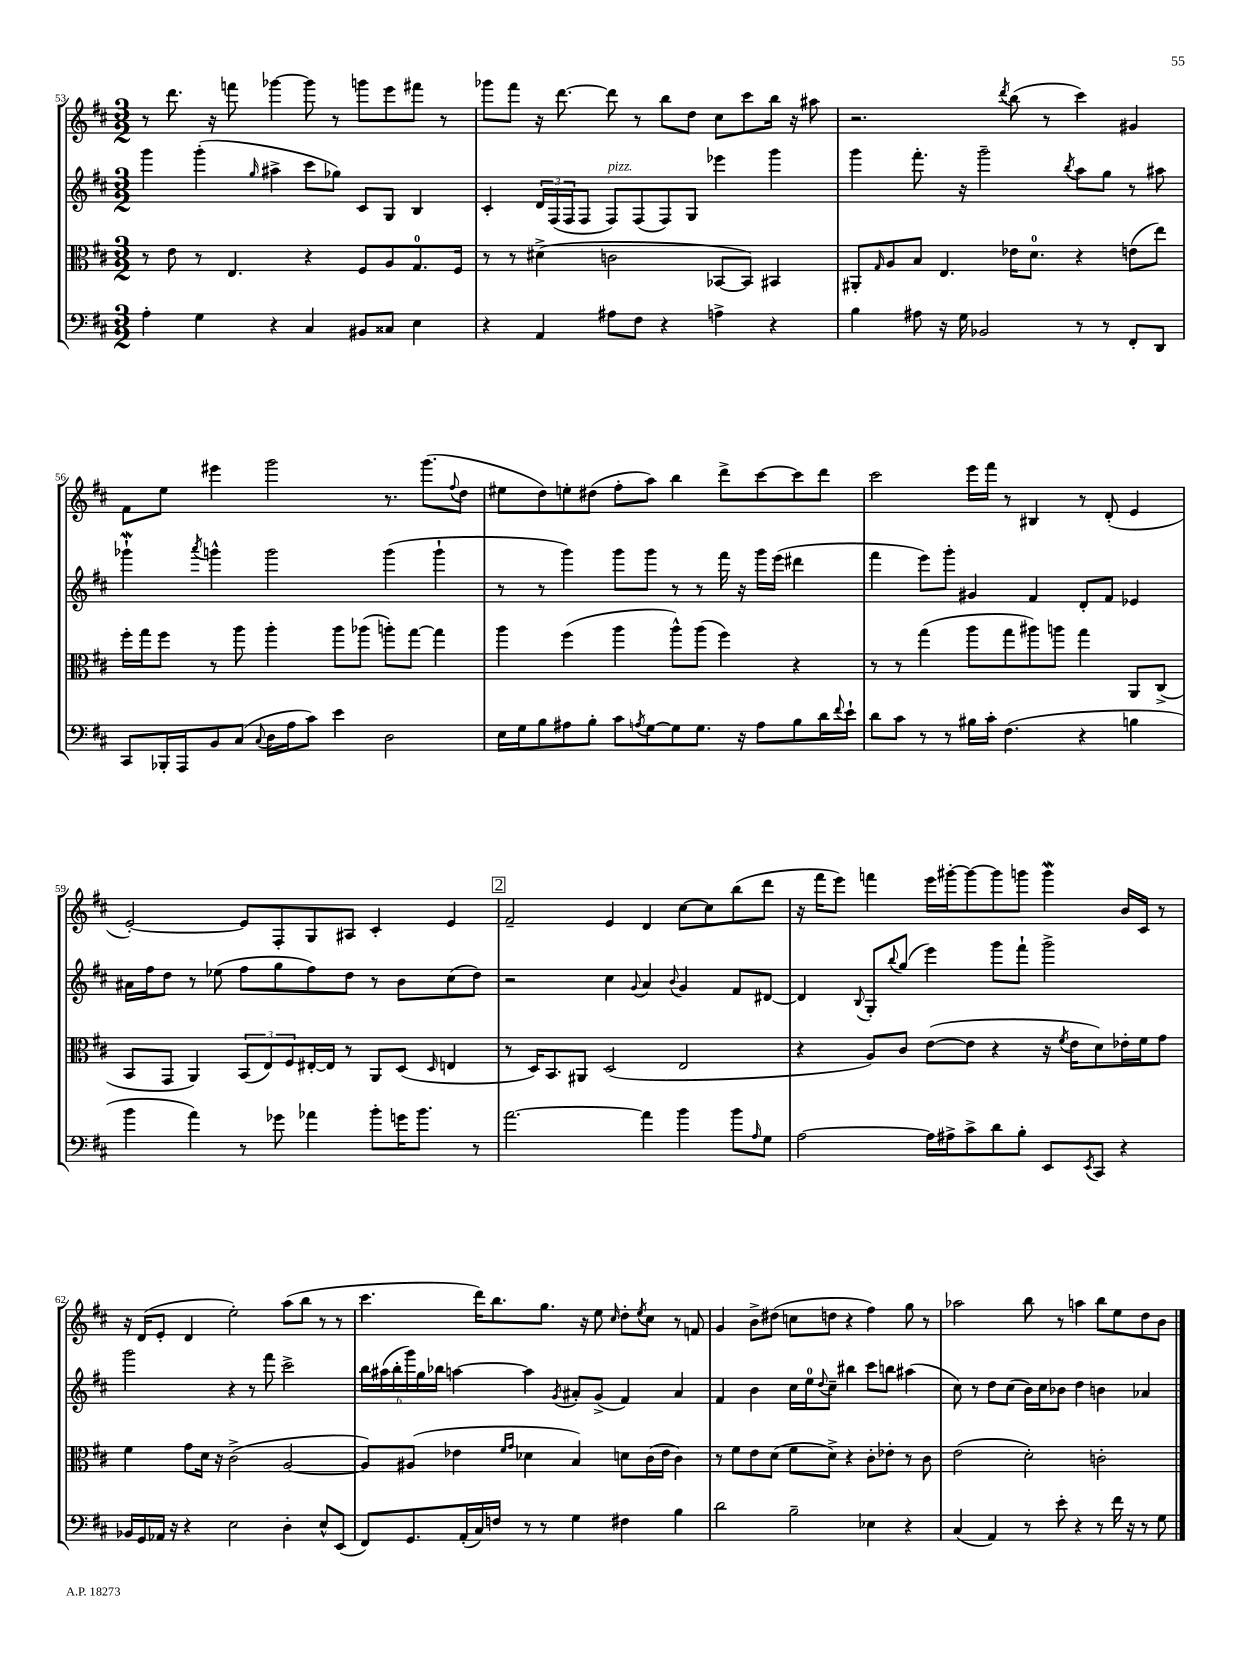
<<
\new StaffGroup <<
\new Staff = "s0" {
    \clef treble \key d \major \numericTimeSignature \time 3/2
    r8 d'''8. r16 f'''8 ges'''4~ ges'''8 r8 g'''8 e'''8 fis'''8 r8 |
    ges'''8 fis'''8 r16 d'''8.~ d'''8 r8 b''8 d''8 cis''8 cis'''8 b''16 r16 ais''8 |
    r2. \acciaccatura { d'''8 } b''8( r8 cis'''4) gis'4 |
    fis'8 e''8 eis'''4 g'''2 r8. g'''8.( \appoggiatura { fis''8 } d''8 |
    eis''8 d''8) e''8-. dis''8( fis''8-. a''8) b''4 d'''8-> cis'''8~ cis'''8 d'''8 |
    cis'''2 e'''16 fis'''16 r8 bis4 r8 d'8-.( e'4 |
    e'2~-.) e'8 fis8-. g8 ais8 cis'4-. e'4 |
    \mark \markup { \box "2" } fis'2-- e'4 d'4 cis''8~ cis''8 b''8( d'''8 |
    r16 fis'''16 e'''8) f'''4 e'''16 gis'''16~-. gis'''8~ gis'''8 g'''8 g'''4\mordent b'16 cis'16 r8 |
    r16 d'16( e'8-. d'4 e''2-.) a''8( b''8 r8 r8 |
    cis'''4. d'''16) b''8. g''8. r16 e''8 \grace { cis''16 } d''8-. \acciaccatura { e''8 } cis''8 r8 f'8 |
    g'4 b'8-> dis''8( c''8 d''8 r4 fis''4) g''8 r8 |
    aes''2 b''8 r8 a''4 b''8 e''8 d''8 b'8 \bar "|." |
}
\new Staff = "s1" {
    \clef treble \key d \major \numericTimeSignature \time 3/2
    g'''4 g'''4-.( \grace { g''16 } ais''4-> cis'''8 ges''8) cis'8 g8 b4 |
    cis'4-. \tuplet 3/2 { d'16 fis16( fis16 } fis8 fis8^\markup { \italic "pizz." }) fis8( fis8) g8 ees'''4 g'''4 |
    g'''4 fis'''8.-. r16 g'''2-- \acciaccatura { b''8 } a''8 g''8 r8 ais''8 |
    ges'''4-!\mordent \acciaccatura { a'''8 } g'''4-^ g'''2 g'''4( g'''4-! |
    r8 r8 g'''4) g'''8 g'''8 r8 r8 fis'''16 r16 g'''16 e'''16( dis'''4 |
    fis'''4 e'''8) g'''8-. gis'4 fis'4 d'8-. fis'8 ees'4 |
    ais'16 fis''16 d''8 r8 ees''8( fis''8 g''8 fis''8) d''8 r8 b'8 cis''8( d''8) |
    \mark \markup { \box "2" } r2 cis''4 \appoggiatura { g'8 } a'4 \appoggiatura { b'8 } g'4 fis'8 dis'8~ |
    dis'4 \appoggiatura { b8 } g8-. \appoggiatura { b''8 } g''8( e'''4) g'''8 fis'''8-! g'''2-> |
    g'''2 r4 r8 fis'''8 cis'''2-> |
    \tuplet 6/4 { b''16 ais''16( b''16-. g'''16) g''16 bes''16 } a''4~ a''4 \acciaccatura { g'8 } ais'8-. g'8->( fis'4) ais'4 |
    fis'4 b'4 cis''16 e''16-0 \appoggiatura { d''8 } cis''8-- bis''4 cis'''8 b''8 ais''4( |
    cis''8) r8 d''8 cis''8( b'16) cis''16 bes'8 d''4 b'4 aes'4 \bar "|." |
}
\new Staff = "s2" {
    \clef alto \key d \major \numericTimeSignature \time 3/2
    r8 e'8 r8 e4. r4 fis8 a8 g8.-0 fis16 |
    r8 r8 dis'4->( c'2 bes,8~ bes,8) bis,4 |
    ais,8-. \grace { g16 } a8 b8 e4. ees'16 d'8.-0 r4 e'8( e''8) |
    fis''16-. g''16 fis''8 r8 a''8 a''4-. a''8 aes''8( a''8-.) g''8~ g''4 |
    a''4 fis''4( a''4 a''8-^) a''8( fis''4) r4 |
    r8 r8 g''4( a''8 g''8 ais''8) a''8 g''4 a,8 cis8->( |
    b,8 g,8 a,4) \tuplet 3/2 { b,8( e8) fis8 } eis16~-. eis16 r8 a,8 d8( \grace { d16 } e4 |
    \mark \markup { \box "2" } r8 d16) b,8. ais,8 d2( e2 |
    r4 a8) cis'8 e'8~( e'8 r4 r16 \acciaccatura { fis'8 } e'16 d'8) ees'16-. fis'16 g'8 |
    fis'4 g'8 d'16 r16 cis'2->( a2~ |
    a8) ais8( ees'4 \grace { fis'16 g'16 } des'4 b4) d'8 cis'16( ees'16 cis'4) |
    r8 fis'8 e'8 d'8( fis'8 d'8->) r4 cis'8-. ees'8-. r8 cis'8 |
    e'2( d'2-.) c'2-. \bar "|." |
}
\new Staff = "s3" {
    \clef bass \key d \major \numericTimeSignature \time 3/2
    a4-. g4 r4 cis4 bis,8 cisis8 e4 |
    r4 a,4 ais8 fis8 r4 a4-> r4 |
    b4 ais8 r16 g16 bes,2 r8 r8 fis,8-. d,8 |
    cis,8 bes,,16-. a,,16 b,8 cis8( \appoggiatura { cis8 } d16 a16 cis'8) e'4 d2 |
    e16 g16 b8 ais8 b8-. cis'8 \acciaccatura { a8 } g8~ g8 g8. r16 a8 b8 d'16 \appoggiatura { fis'8 } e'16-! |
    d'8 cis'8 r8 r8 bis16 cis'16-. fis4.( r4 b4 |
    b'4 a'4) r8 ges'8 aes'4 b'8-. g'16 b'8. r8 |
    \mark \markup { \box "2" } a'2.~ a'4 b'4 b'8 \grace { a16 } g8 |
    a2~ a16 ais16-> cis'8-> d'8 b8-. e,8 \acciaccatura { e,8 } cis,8 r4 |
    bes,16 g,16 aes,16 r16 r4 e2 d4-. e8-^ e,8( |
    fis,8) g,8. a,16-.( cis16) f16 r8 r8 g4 fis4 b4 |
    d'2 b2-- ees4 r4 |
    cis4( a,4) r8 e'8-. r4 r8 fis'16 r16 r8 g8 \bar "|." |
}
>>
>>
\layout { \context { \Score currentBarNumber = #53 } }
